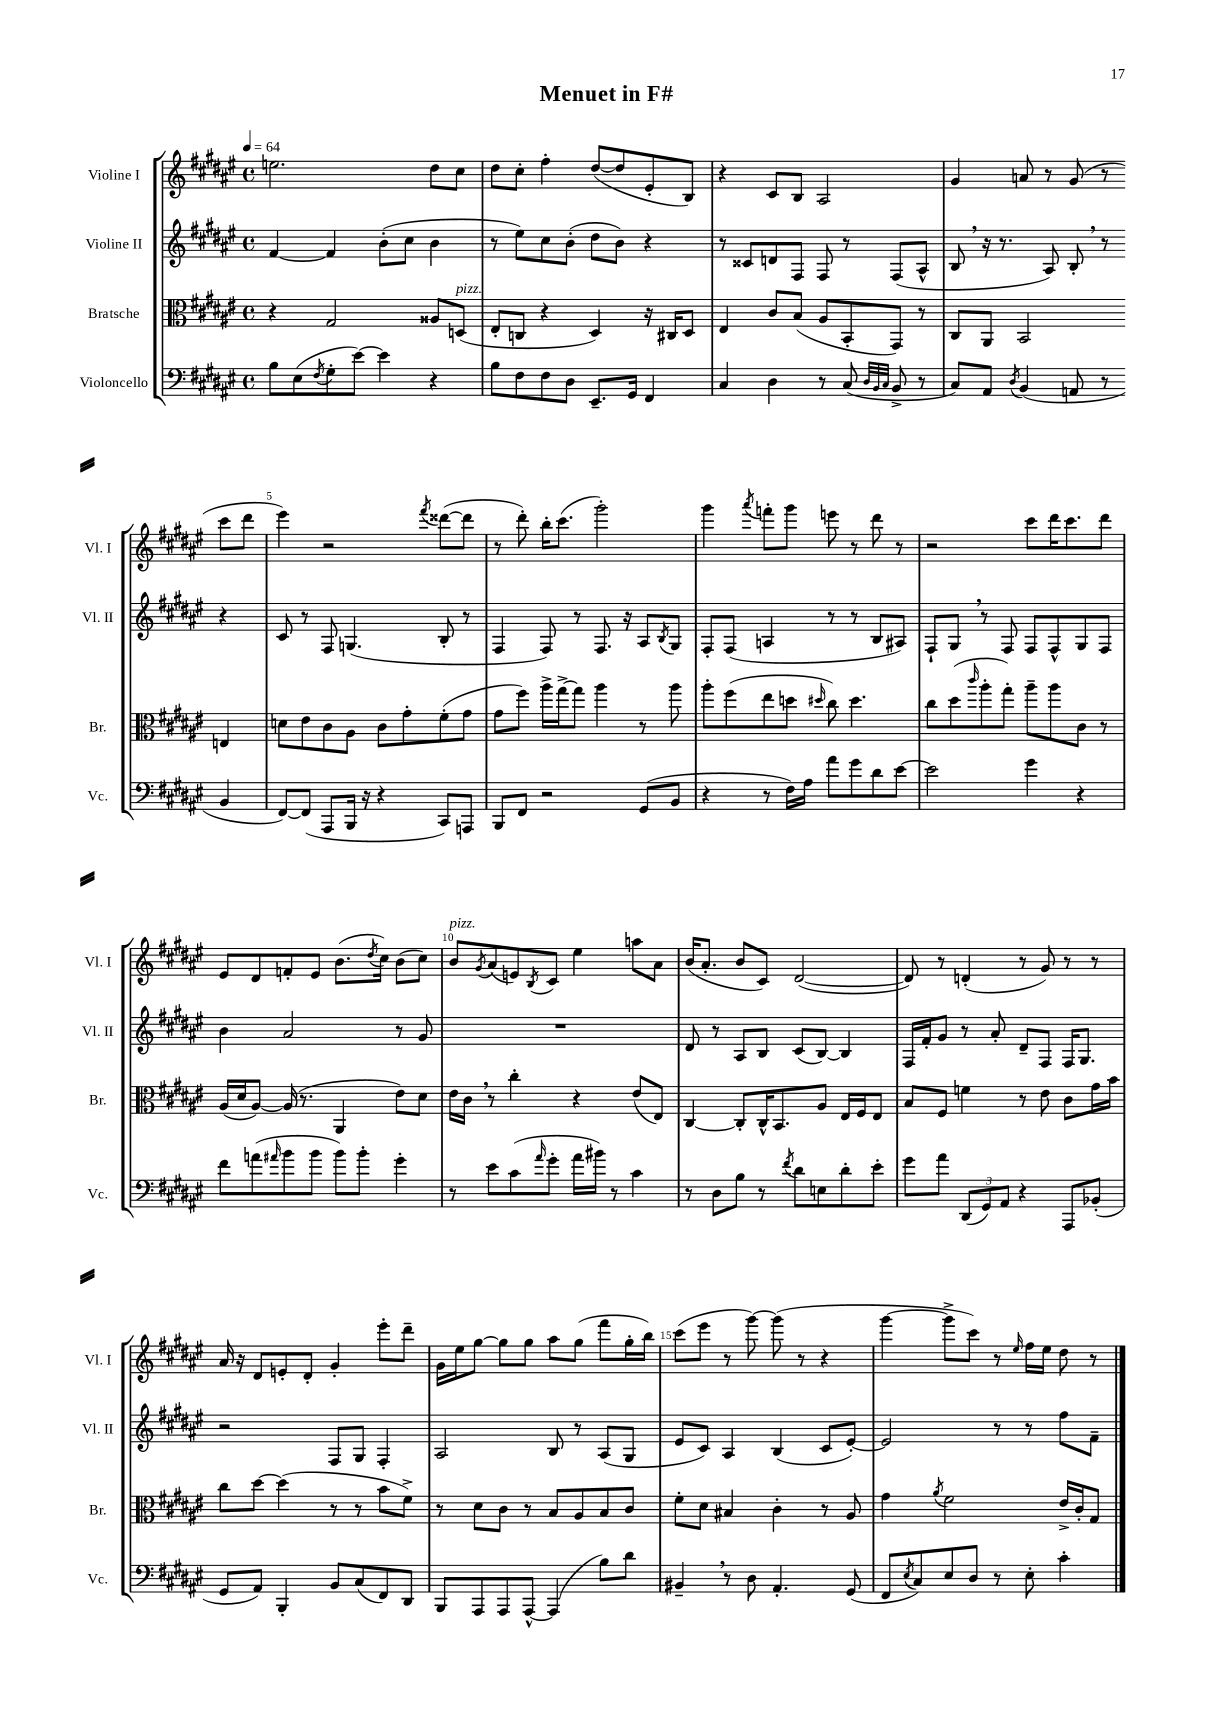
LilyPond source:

\header { title = "Menuet in F#" }
<<
\new StaffGroup <<
\new Staff = "s0" \with { instrumentName = "Violine I" shortInstrumentName = "Vl. I" } {
    \clef treble \key fis \major \defaultTimeSignature \time 4/4 \tempo 4 = 64
    e''2. dis''8 cis''8 |
    dis''8 cis''8-. fis''4-. dis''8~( dis''8 eis'8-. b8) |
    r4 cis'8 b8 ais2 |
    gis'4 a'8 r8 gis'8( r8 cis'''8 dis'''8 |
    eis'''4) r2 \acciaccatura { fis'''8 } disis'''8~( disis'''8 |
    r8 dis'''8-.) b''16-. cis'''8.( gis'''2-.) |
    gis'''4 \acciaccatura { ais'''8 } f'''8-. gis'''8 e'''8 r8 dis'''8 r8 |
    r2 cis'''8 dis'''16 cis'''8. dis'''8 |
    eis'8 dis'8 f'8-. eis'8 b'8.( \acciaccatura { dis''8 } cis''16) b'8( cis''8) |
    b'8^\markup { \italic "pizz." } \acciaccatura { gis'8 } ais'8( e'8) \acciaccatura { b8 } cis'8 eis''4 a''8 ais'8 |
    b'16( ais'8.-. b'8 cis'8) dis'2~( |
    dis'8) r8 d'4-.( r8 gis'8) r8 r8 |
    ais'16 r16 dis'8 e'8-. dis'8-. gis'4-. eis'''8-. dis'''8-- |
    gis'16 eis''16 gis''8~ gis''8 gis''8 ais''8 gis''8( fis'''8 gis''16-. b''16) |
    cis'''8( eis'''8 r8 gis'''8~) gis'''8( r8 r4 |
    gis'''4~ gis'''8-> cis'''8) r8 \grace { eis''16 } fis''16 eis''16 dis''8 r8 \bar "|." |
}
\new Staff = "s1" \with { instrumentName = "Violine II" shortInstrumentName = "Vl. II" } {
    \clef treble \key fis \major \defaultTimeSignature \time 4/4
    fis'4~ fis'4 b'8-.( cis''8 b'4 |
    r8 eis''8) cis''8 b'8-.( dis''8 b'8) r4 |
    r8 cisis'8 d'8 fis8 fis8 r8 fis8( ais8-^ |
    b8 \breathe r16 r8. ais8) b8-. \breathe r8 r4 |
    cis'8 r8 fis8 g4.( b8-. r8 |
    fis4 fis8) r8 fis8. r16 ais8 \acciaccatura { b8 } gis8 |
    fis8-. fis8( a4 r8 r8 b8 ais8) |
    fis8-! gis8 \breathe r8 fis8 fis8 fis8-^ gis8 fis8 |
    b'4 ais'2 r8 gis'8 |
    R1 |
    dis'8 r8 ais8 b8 cis'8( b8~) b4 |
    fis16 fis'16-. gis'8 r8 ais'8-. dis'8-- fis8 fis16 gis8. |
    r2 fis8 gis8 fis4-. |
    ais2 b8 r8 ais8( gis8 |
    eis'8 cis'8) ais4 b4( cis'8 eis'8~-.) |
    eis'2 r8 r8 fis''8 fis'8-- \bar "|." |
}
\new Staff = "s2" \with { instrumentName = "Bratsche" shortInstrumentName = "Br." } {
    \clef alto \key fis \major \defaultTimeSignature \time 4/4
    r4 gis2 aisis8 d8^\markup { \italic "pizz." }( |
    eis8-. c8 r4 dis4) r16 cis16 dis8 |
    eis4 cis'8 b8( ais8 b,8-. gis,8) r8 |
    cis8 ais,8 b,2 e4 |
    d'8 eis'8 cis'8 ais8 cis'8 gis'8-. fis'8-.( gis'8 |
    gis'8 fis''8) ais''16-> gis''16~-> gis''8 ais''4 r8 ais''8 |
    ais''8-. fis''8( eis''8 d''8 \grace { dis''16 } cis''8) dis''4. |
    cis''8 dis''8( \grace { cis'''16 } ais''8-. gis''8-.) ais''8-- ais''8 cis'8 r8 |
    ais16( dis'16 ais8~) ais16( r8. ais,4 eis'8) dis'8 |
    eis'16 cis'16 \breathe r8 cis''4-. r4 eis'8( eis8) |
    cis4~ cis8-. cis16-^ b,8. ais8 eis16 fis16 eis8 |
    b8 fis8 f'4 r8 eis'8 cis'8 gis'16 b'16 |
    cis''8 dis''8~ dis''4( r8 r8 b'8 fis'8->) |
    r8 dis'8 cis'8 r8 b8 ais8 b8 cis'8 |
    fis'8-. dis'8 bis4 cis'4-. r8 ais8 |
    gis'4 \acciaccatura { ais'8 } fis'2 eis'16-> cis'16-. gis8 \bar "|." |
}
\new Staff = "s3" \with { instrumentName = "Violoncello" shortInstrumentName = "Vc." } {
    \clef bass \key fis \major \defaultTimeSignature \time 4/4
    b8 eis8( \acciaccatura { fis8 } gis8-. eis'8~) eis'4 r4 |
    b8 fis8 fis8 dis8 eis,8.-- gis,16 fis,4 |
    cis4 dis4 r8 cis8( \grace { dis32 b,32 cis32 } b,8-> r8 |
    cis8) ais,8 \acciaccatura { dis8 } b,4( a,8 r8 b,4 |
    fis,8~) fis,8( ais,,8 b,,16 r16 r4 cis,8) a,,8 |
    b,,8 fis,8 r2 gis,8( b,8 |
    r4 r8 fis16) ais16 ais'8 gis'8 dis'8 eis'8~ |
    eis'2 gis'4 r4 |
    fis'8 a'8( \grace { ais'16 } b'8 b'8 b'8) b'8-. gis'4-. |
    r8 eis'8 cis'8( \grace { ais'16 } gis'8-. ais'16 bis'16) r8 cis'4 |
    r8 dis8 b8 r8 \acciaccatura { fis'8 } dis'8 e8 dis'8-. eis'8-. |
    gis'8 ais'8 \tuplet 3/2 { dis,8( gis,8) ais,8 } r4 ais,,8 bes,8-.( |
    gis,8 ais,8) b,,4-. b,8 cis8( fis,8) dis,8 |
    b,,8 ais,,8 ais,,8 ais,,8~-^ ais,,4( b8) dis'8 |
    bis,4-- \breathe r8 dis8 ais,4.-. gis,8( |
    fis,8 \acciaccatura { eis8 } cis8) eis8 dis8 r8 eis8-. cis'4-. \bar "|." |
}
>>
>>
\layout { \context { \Score \override BarNumber.break-visibility = ##(#f #t #t) barNumberVisibility = #(every-nth-bar-number-visible 5) } }
